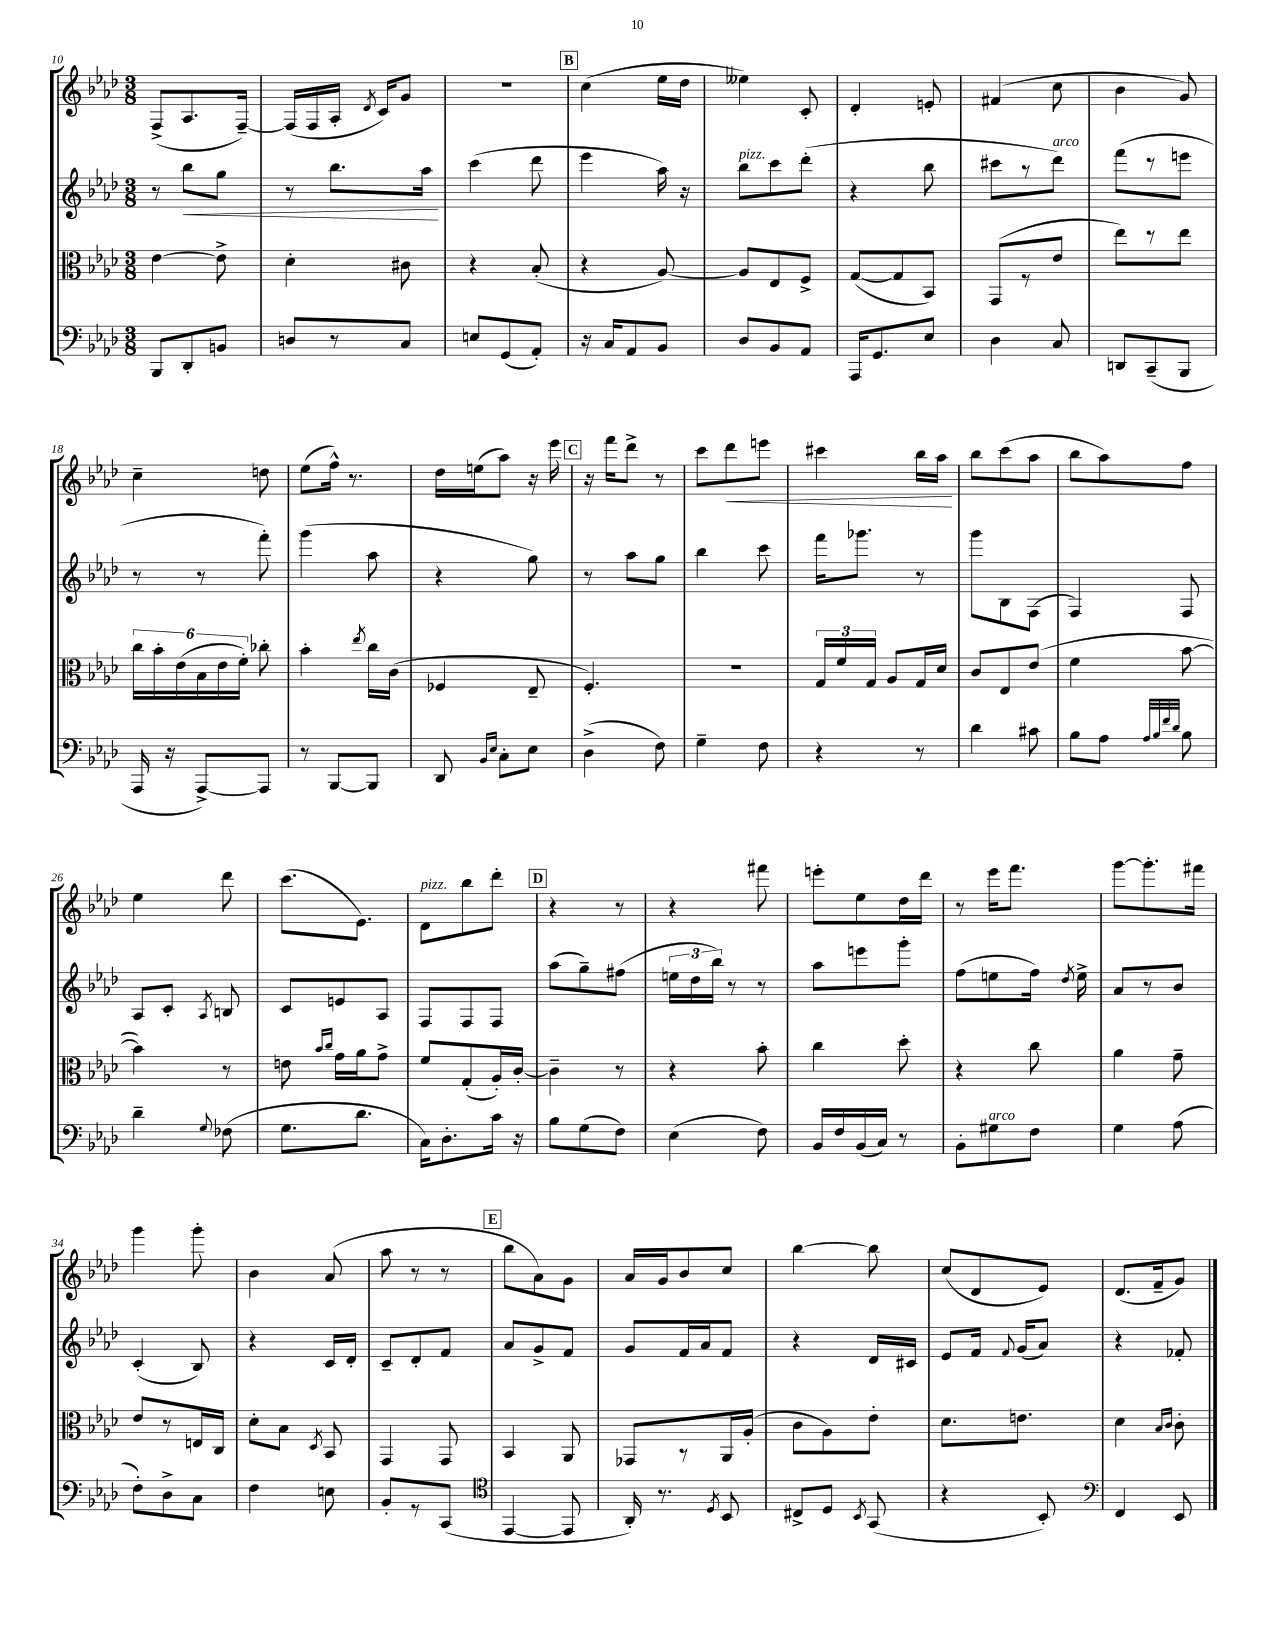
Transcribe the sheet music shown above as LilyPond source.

<<
\new StaffGroup <<
\new Staff = "s0" {
    \clef treble \key aes \major \numericTimeSignature \time 3/8
    \autoBeamOff f8[->( aes8. f16]~--) |
    f16[( f16 aes16]-. \acciaccatura { des'8 } c'16[) g'8] |
    R4. |
    \mark \markup { \box "B" } c''4( ees''16[ des''16] |
    eeses''4) c'8-. |
    des'4-. e'8-. |
    fis'4( c''8 |
    bes'4 g'8) |
    c''4-- d''8 |
    ees''8[( f''16]-^) r8. |
    des''16[ e''16( aes''8]) r16 ees'''16 |
    \mark \markup { \box "C" } r16 f'''16[ des'''8]-> r8 |
    c'''8[ des'''8\< e'''8] |
    cis'''4 bes''16[ aes''16]\! |
    bes''8[ c'''8( aes''8] |
    bes''8[ aes''8) f''8] |
    ees''4 des'''8 |
    c'''8.[( ees'8.]) |
    des'8[^\markup { \italic "pizz." } bes''8 des'''8]-. |
    \mark \markup { \box "D" } r4 r8 |
    r4 fis'''8 |
    e'''8[-. ees''8 des''16 des'''16] |
    r8 ees'''16[ f'''8.] |
    g'''8[~ g'''8.-. fis'''16] |
    g'''4 g'''8-. |
    bes'4 aes'8( |
    aes''8 r8 r8 |
    \mark \markup { \box "E" } bes''8[ aes'8) g'8] |
    aes'16[ g'16 bes'8 c''8] |
    bes''4~ bes''8 |
    c''8[( des'8 ees'8]) |
    des'8.[( f'16-- g'8]) \bar "|." |
}
\new Staff = "s1" {
    \clef treble \key aes \major \numericTimeSignature \time 3/8
    \autoBeamOff r8 bes''8[\< g''8] |
    r8 bes''8.[ aes''16]\! |
    c'''4( des'''8 |
    \mark \markup { \box "B" } ees'''4 aes''16) r16 |
    bes''8[^\markup { \italic "pizz." } c'''8 des'''8]-.( |
    r4 bes''8 |
    cis'''8[ r8 des'''8]^\markup { \italic "arco" }) |
    f'''8[( r8 e'''8] |
    r8 r8 f'''8-.) |
    g'''4( aes''8 |
    r4 g''8) |
    \mark \markup { \box "C" } r8 aes''8[ g''8] |
    bes''4 c'''8 |
    f'''16[ ges'''8.] r8 |
    g'''8[ bes8 f8]( |
    f4) f8 |
    aes8[ c'8]-. \acciaccatura { aes8 } b8 |
    c'8[ e'8 aes8] |
    f8[ f8 f8] |
    \mark \markup { \box "D" } aes''8[( g''8--) fis''8]( |
    \tuplet 3/2 { e''16[ des''16 bes''16]) } r8 r8 |
    aes''8[ e'''8 g'''8]-. |
    f''8[( e''8 f''16]) \acciaccatura { des''8 } e''16-> |
    aes'8[ r8 bes'8] |
    c'4-.( bes8) |
    r4 c'16[ des'16]-. |
    c'8[-- des'8-. f'8] |
    \mark \markup { \box "E" } aes'8[ g'8-> f'8] |
    g'8[ f'16 aes'16 f'8] |
    r4 des'16[ cis'16] |
    ees'8[ f'16] \appoggiatura { f'8 } g'16[( aes'8]) |
    r4 fes'8-. \bar "|." |
}
\new Staff = "s2" {
    \clef alto \key aes \major \numericTimeSignature \time 3/8
    \autoBeamOff ees'4~ ees'8-> |
    des'4-. cis'8 |
    r4 bes8-.( |
    \mark \markup { \box "B" } r4 aes8~) |
    aes8[ ees8 f8]-> |
    g8[~( g8 bes,8]) |
    g,8[( r8 ees'8] |
    ees''8[) r8 ees''8] |
    \tuplet 6/4 { c''16[ bes'16-. ees'16( bes16 ees'16 f'16]-.) } ces''8-. |
    bes'4-. \acciaccatura { ees''8 } c''16[ c'16]( |
    fes4 ees8-- |
    \mark \markup { \box "C" } f4.-.) |
    R4. |
    \tuplet 3/2 { g16[ f'16 g16] } aes8[ g16 des'16] |
    c'8[ ees8 ees'8]( |
    f'4 bes'8~ |
    bes'4) r8 |
    e'8 \grace { bes'16[ c''16] } g'16[ aes'16 g'8]-> |
    f'8[ g8-.( aes16-.) c'16]~-. |
    \mark \markup { \box "D" } c'4-- r8 |
    r4 bes'8-. |
    c''4 des''8-. |
    r4 c''8 |
    aes'4 g'8-- |
    ees'8[ r8 e16 c16] |
    des'8[-. bes8] \acciaccatura { des8 } bes,8 |
    g,4 g,8 |
    \mark \markup { \box "E" } bes,4 aes,8 |
    ges,8[ r8 aes,16 aes16]-.( |
    c'8[ aes8) ees'8]-. |
    des'8.[ e'8.] |
    des'4 \grace { bes16[ c'16] } c'8-. \bar "|." |
}
\new Staff = "s3" {
    \clef bass \key aes \major \numericTimeSignature \time 3/8
    \autoBeamOff bes,,8[ des,8-. b,8] |
    d8[ r8 c8] |
    e8[ g,8( aes,8]-.) |
    \mark \markup { \box "B" } r16 c16[ aes,8 bes,8] |
    des8[ bes,8 aes,8] |
    aes,,16[ g,8. ees8] |
    des4 c8 |
    d,8[ c,8--( bes,,8] |
    aes,,16 r16 aes,,8[~->) aes,,8] |
    r8 bes,,8[~ bes,,8] |
    des,8 \grace { bes,16[ ees16] } c8[-. ees8] |
    \mark \markup { \box "C" } des4->( f8) |
    g4-- f8 |
    r4 r8 |
    des'4 cis'8 |
    bes8[ aes8] \grace { aes32[ bes32 f'32 des'32] } bes8 |
    des'4-- \appoggiatura { g8 } fes8( |
    g8.[ des'8.] |
    c16[) des8.-. c'16] r16 |
    \mark \markup { \box "D" } bes8[ g8( f8]) |
    ees4( f8) |
    bes,16[ f16 bes,16( c16]) r8 |
    bes,8[-. gis8^\markup { \italic "arco" } f8] |
    g4 aes8( |
    f8[-.) des8-> c8] |
    f4 e8 |
    bes,8[-. r8 c,8]( |
    \mark \markup { \box "E" } \clef tenor ees,4~ ees,8 |
    aes,16-.) r8. \acciaccatura { des8 } bes,8 |
    cis8[-> des8] \acciaccatura { bes,8 } g,8( |
    r4 bes,8-.) |
    \clef bass f,4 ees,8 \bar "|." |
}
>>
>>
\layout { \context { \Score currentBarNumber = #10 } }
